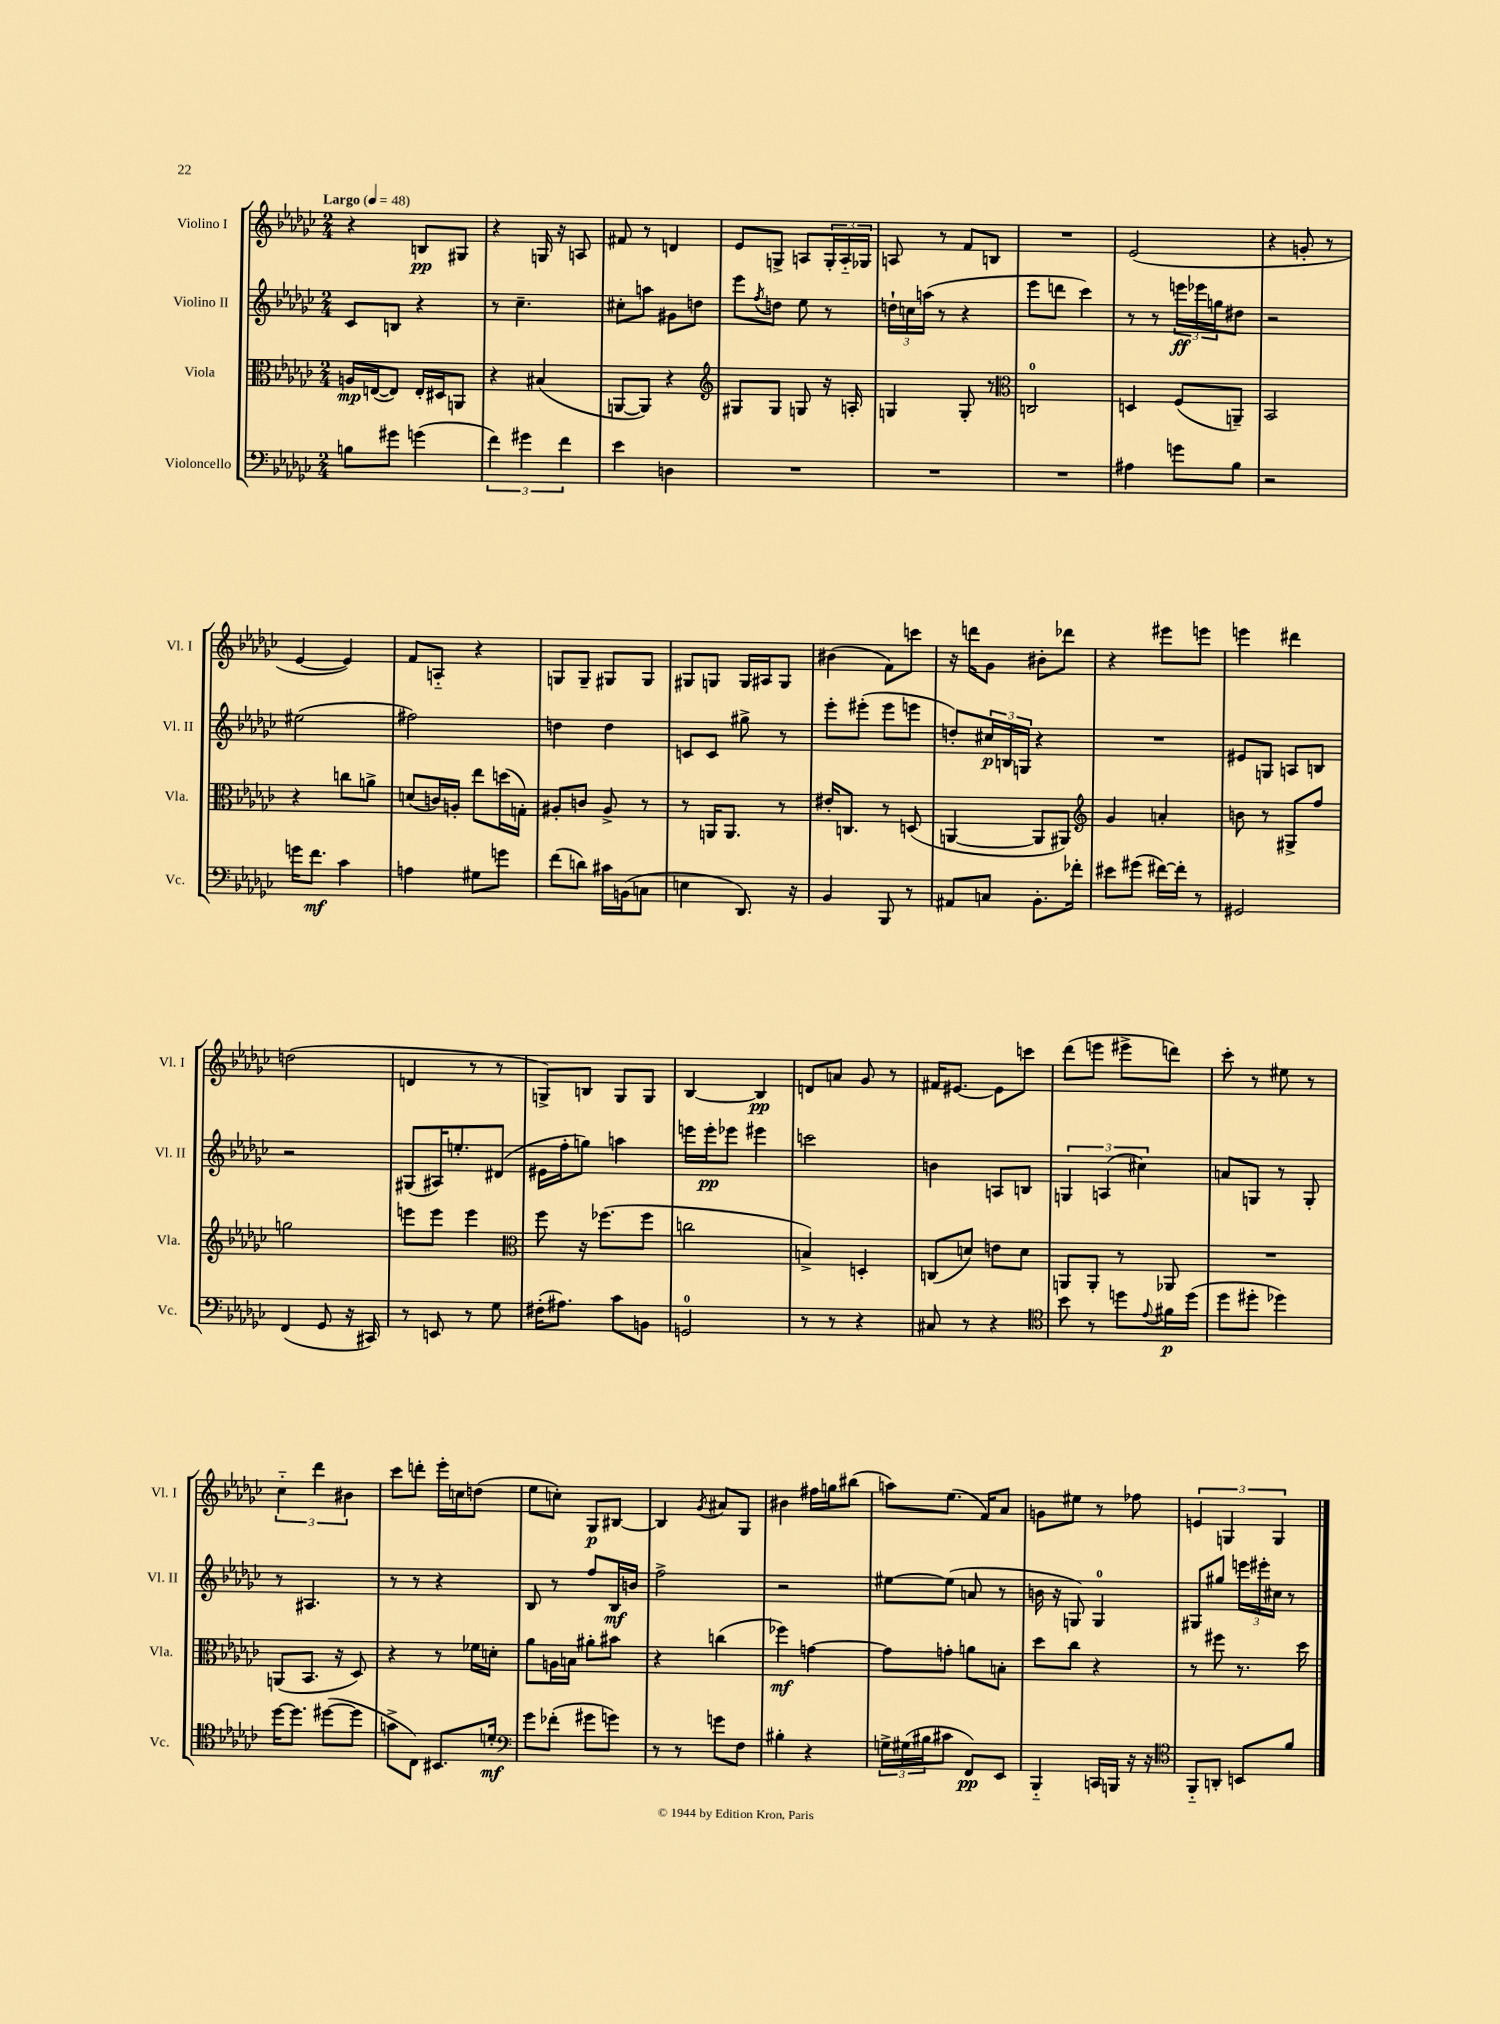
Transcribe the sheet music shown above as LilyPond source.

<<
\new StaffGroup <<
\new Staff = "s0" \with { instrumentName = "Violino I" shortInstrumentName = "Vl. I" } {
    \clef treble \key ges \major \numericTimeSignature \time 2/4 \tempo "Largo" 4 = 48
    r4 b8\pp gis8 |
    r4 g16 r16 a8 |
    fis'8 r8 d'4 |
    ees'8 g8-> a8 \tuplet 3/2 { g16-. a16-_ ges16 } |
    a8 r8 f'8 b8 |
    R2 |
    ees'2( |
    r4 g'8-. r8 |
    ees'4~ ees'4) |
    f'8 a8-_ r4 |
    g8 g8-- gis8 gis8 |
    gis8 g8 g16 ais16 g8 |
    bis'4( f'8) c'''8 |
    r16 d'''16 ges'8 bis'8-. des'''8 |
    r4 eis'''8 e'''8 |
    e'''4 dis'''4 |
    d''2( |
    d'4 r8 r8 |
    g8->) b8 g8 g8 |
    bes4~ bes4\pp |
    d'8 a'8 ges'8 r8 |
    fis'16 eis'8.~ eis'8 c'''8 |
    des'''8( e'''8 eis'''8-> d'''8) |
    ces'''8-. r8 eis''8 r8 |
    \tuplet 3/2 { ces''4-_ des'''4 bis'4 } |
    ces'''8 d'''8-. ees'''16-. c''16 d''8( |
    ees''8 c''8-.) ges8\p bis8~ |
    bis4 \acciaccatura { ges'8 } ais'8 ges8 |
    bis'4 fis''16 g''16 bis''8( |
    a''8) ees''8.( f'16) aes'8 |
    g'8 eis''8 r8 fes''8 |
    \tuplet 3/2 { e'4 g4 g4 } \bar "|." |
}
\new Staff = "s1" \with { instrumentName = "Violino II" shortInstrumentName = "Vl. II" } {
    \clef treble \key ges \major \numericTimeSignature \time 2/4
    ces'8 b8 r4 |
    r8 ces''4.-- |
    cis''8-. a''8 gis'8 d''8 |
    ees'''8 \acciaccatura { f''8 } d''8 ees''8 r8 |
    \tuplet 3/2 { d''16-! c''16 a''16( } r8 r4 |
    ees'''8 d'''8 ces'''4) |
    r8 r8 \tuplet 3/2 { e'''16\ff ees'''16 g''16 } dis''8 |
    r2 |
    eis''2( |
    fis''2) |
    d''4 d''4 |
    c'8 c'8 gis''8-> r8 |
    ees'''8-. eis'''8-.( eis'''8 e'''8 |
    d''8-.) \tuplet 3/2 { cis''16\p b16 g16 } r4 |
    R2 |
    eis'8 g8 a8 b8 |
    r2 |
    gis8( ais16) e''8.-. dis'8( |
    eis'16 f''16-. g''8) a''4 |
    e'''16 e'''16-.\pp ees'''8 eis'''4 |
    c'''2 |
    b'4 a8 b8 |
    \tuplet 3/2 { g4 a4( cis''4) } |
    a'8 g8 r8 g8-. |
    r8 ais4. |
    r8 r8 r4 |
    bes8 r8 f''8 bes16\mf b'16 |
    f''2-> |
    r2 |
    eis''8~ eis''8( a'8 r8 |
    b'16 r16 g8) g4-0 |
    gis8 gis''8 \tuplet 3/2 { e'''16 eis'''16-. cis''16 } r8 \bar "|." |
}
\new Staff = "s2" \with { instrumentName = "Viola" shortInstrumentName = "Vla." } {
    \clef alto \key ges \major \numericTimeSignature \time 2/4
    a16\mp e16~( e8) e16-. dis16 a,8 |
    r4 bis4( |
    a,8~ a,8) r4 |
    \clef treble gis8 gis8 g8 r16 a16-. |
    g4 g8-. r8 |
    \clef alto c2-0 |
    d4 f8( a,8--) |
    bes,2 |
    r4 c''8 a'8-> |
    d'8( c'16) a16-. ees''8 d''16( g16-.) |
    ais8-. c'8 ais8-> r8 |
    r8 a,16 a,8. r8 |
    eis'16-. c8. r8 d8( |
    a,4~ a,8 ais,8) |
    \clef treble ges'4 a'4-. |
    b'8 r8 gis8-> f''8 |
    g''2 |
    e'''8 e'''8 e'''4 |
    \clef alto f''8 r16 fes''8.( fes''8 |
    c''2 |
    b4->) d4-. |
    c8( d'8) e'8 d'8 |
    a,8 a,8-. r8 aes,8 |
    R2 |
    a,8( bes,8. r16 des8) |
    r4 r8 fes'16 d'16-. |
    aes'8 a16 b16 ais'8-. bis'8 |
    r4 c''4( |
    fes''4\mf) g'4~ |
    g'8 g'8-. a'8 b8-. |
    des''8 ces''8 r4 |
    r8 fis''8 r8. des''16 \bar "|." |
}
\new Staff = "s3" \with { instrumentName = "Violoncello" shortInstrumentName = "Vc." } {
    \clef bass \key ges \major \numericTimeSignature \time 2/4
    b8 gis'8 g'4( |
    \tuplet 3/2 { f'4) gis'4 f'4 } |
    ees'4 d4 |
    R2 |
    R2 |
    R2 |
    ais4 g'8 bes8 |
    r2 |
    g'16 f'8.\mf ces'4 |
    a4 gis8 g'8 |
    f'8( d'8) cis'16 b,16( c8 |
    e4 des,8.) r16 |
    bes,4 bes,,8 r8 |
    ais,8 c8 bes,8.-. fes'16-. |
    eis'8 gis'8( fis'16~) fis'16-. r8 |
    gis,2 |
    f,4( ges,8 r16 cis,16) |
    r8 e,8 r8 ges8 |
    fis16-.( ais8.) ces'8 b,8 |
    g,2-0 |
    r8 r8 r4 |
    cis8 r8 r4 |
    \clef tenor bes'8 r8 d''8 \appoggiatura { ees'8 } fis'16\p d''16( |
    des''8 dis''8-. des''4) |
    des''16~ des''8. dis''8~( dis''8 |
    g'8-> ces8) bis,8. d'16-.\mf |
    \clef bass ges'8 fes'8-.( gis'8 g'8) |
    r8 r8 g'8 f8 |
    bis4-. r4 |
    \tuplet 3/2 { g16-> gis16( bis16 } cis'8 f,8\pp) ees,8 |
    bes,,4-_ c,16 b,,16 r16 r16 |
    \clef tenor f,8-_ a,8-. b,8 f'8 \bar "|." |
}
>>
>>
\layout { \context { \Score \remove "Bar_number_engraver" } }
